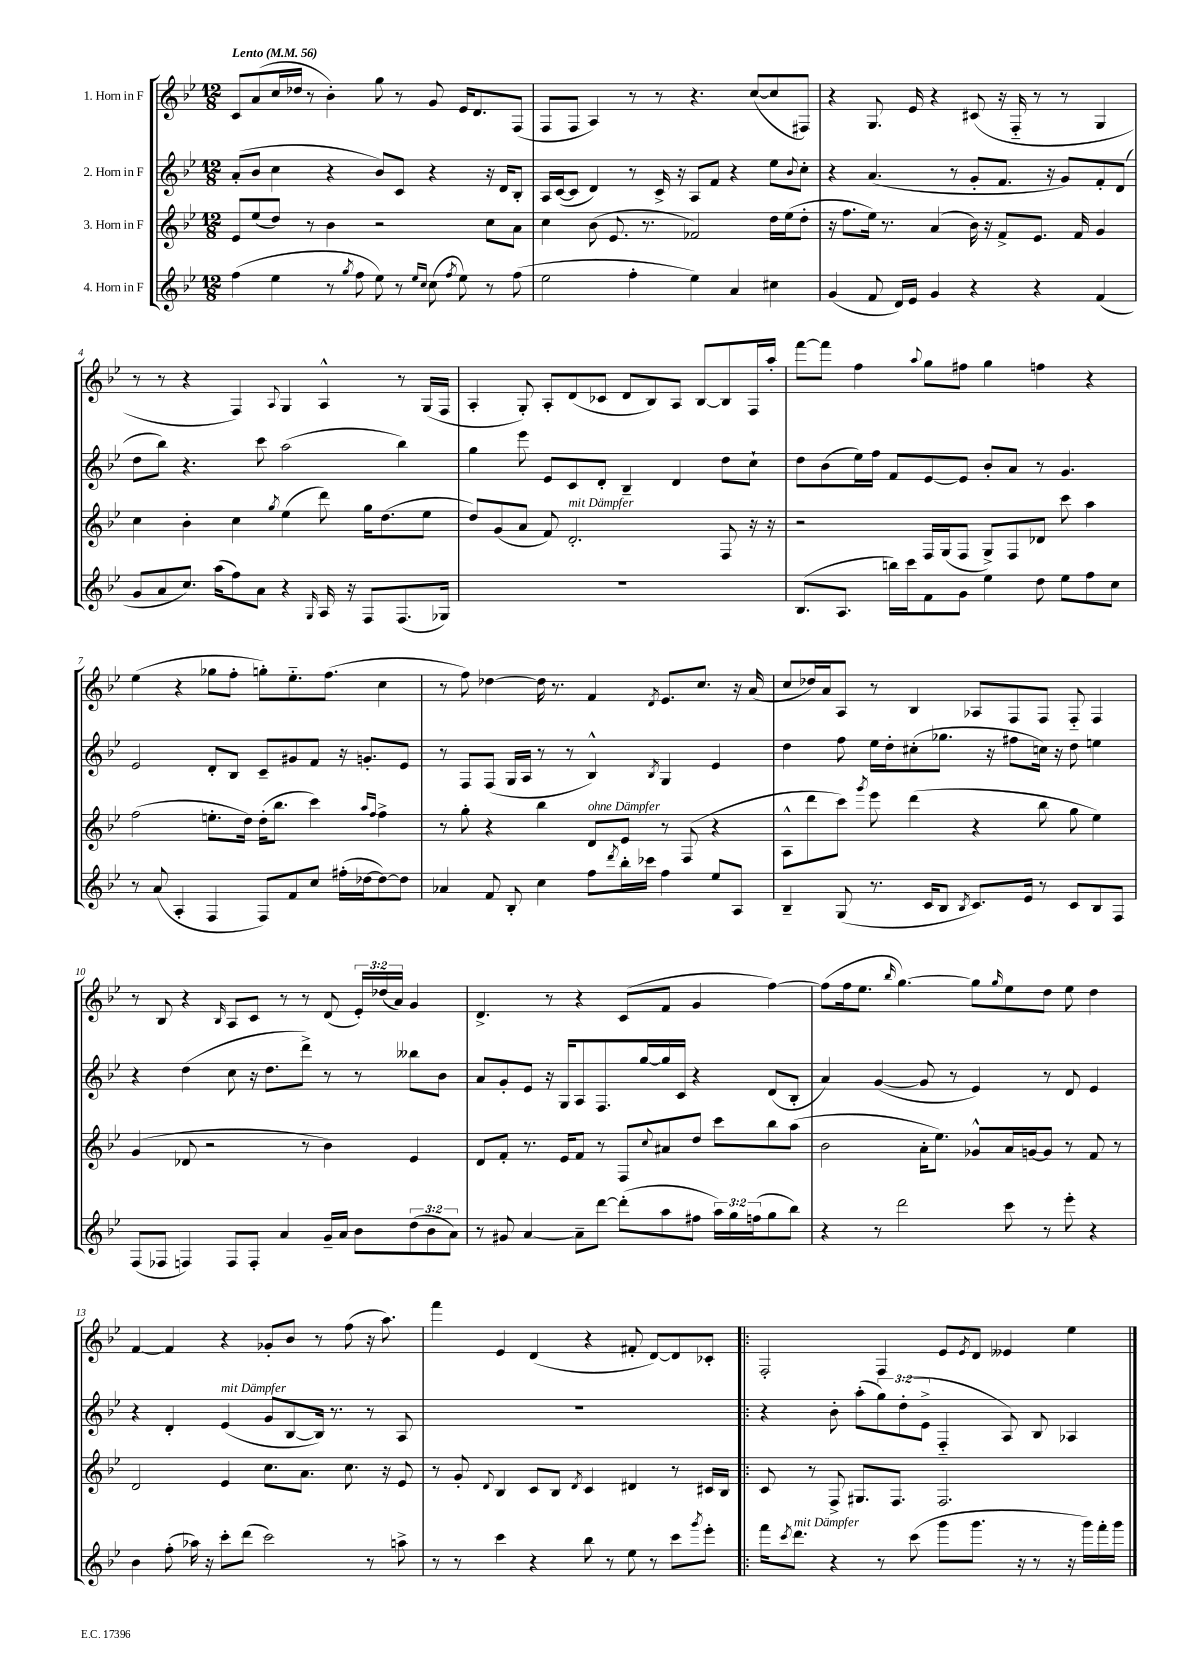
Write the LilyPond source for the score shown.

<<
\new StaffGroup <<
\new Staff = "s0" \with { instrumentName = "1. Horn in F" } {
    \clef treble \key bes \major \numericTimeSignature \time 12/8 \override Staff.TupletNumber.text = #tuplet-number::calc-fraction-text \tempo "Lento" 4 = 56
    c'8 a'8( c''16 des''16 r8 bes'4-.) g''8 r8 g'8 ees'16 d'8. f8( |
    f8 f8 a4) r8 r8 r4. c''8~( c''8 fis8) |
    r4 g8. ees'16 r4 cis'8( r16 f16-_ r8 r8 g4 |
    r8 r8 r4 f4) \appoggiatura { a8 } g4 a4-^ r8 g16( f16 |
    a4-. g8-.) a8-. d'8( ces'8 d'8 bes8) a8 bes8~ bes8 f16 a''16-. |
    f'''8~ f'''8 f''4 \appoggiatura { a''8 } g''8 fis''8 g''4 f''4 r4 |
    ees''4( r4 ges''8 f''8-. g''8-.) ees''8.-_ f''8.( c''4 |
    r8 f''8) des''4~ des''16 r8. f'4 \acciaccatura { d'8 } ees'8. c''8. r16 a'16( |
    c''8 des''16) a'16 a8 r8 bes4 aes8 f8 f8 f8-_ f4 |
    r8 bes8 r4 \grace { bes16 } a8 c'8 r8 r8 d'8( \tuplet 3/2 { ees'16-.) des''16( a'16) } g'4 |
    d'4.-> r8 r4 c'8( f'8 g'4 f''4~) |
    f''8( f''16 ees''8. \grace { bes''16 } g''4.~) g''8 \grace { g''16 } ees''8 d''8 ees''8 d''4 |
    f'4~ f'4 r4 ges'8-. bes'8 r8 f''8( r16 a''8.) |
    f'''4 ees'4 d'4( r4 fis'8-. d'8~) d'8 ces'8-. |
    \bar ".|:" f2-. f4 ees'8 \acciaccatura { ees'8 } d'8 eeses'4 ees''4 \bar "|." |
}
\new Staff = "s1" \with { instrumentName = "2. Horn in F" } {
    \clef treble \key bes \major \numericTimeSignature \time 12/8 \override Staff.TupletNumber.text = #tuplet-number::calc-fraction-text
    a'8-.( bes'8 c''4 r4 bes'8) c'8 r4 r16 d'16 bes8-. |
    a16 c'16~( c'8 d'4) r8 c'16-> r16 a8 f'8 r4 ees''8 \appoggiatura { bes'8 } c''8-. |
    r4 a'4.( r8 g'8-. f'8. r16 g'8) f'8-. d'8( |
    d''8 bes''8) r4. c'''8 a''2( bes''4) |
    g''4 ees'''8 ees'8 c'8 d'8-. bes4-- d'4 d''8 c''8-! |
    d''8 bes'8( ees''16) f''16 f'8 ees'8~ ees'8 bes'8-. a'8 r8 g'4. |
    ees'2 d'8-. bes8 c'8-- gis'8 f'8 r16 g'8.-. ees'8 |
    r8 f8 f8( g16 a16 r8 r8 bes4-^) \acciaccatura { bes8 } g4 ees'4 |
    d''4 f''8 ees''16 d''16-. cis''8-.( ges''8. r16 fis''8 c''16) r16 d''8 e''4 |
    r4 d''4( c''8 r16 d''8. d'''8->) r8 r8 beses''8 bes'8 |
    a'8 g'8-. ees'8 r16 g16 a8 f8. g''16~ g''16 c'16 r4 d'8( bes8-. |
    a'4) g'4~( g'8 r8 ees'4) r8 d'8 ees'4 |
    r4 d'4-. ees'4^\markup { \italic "mit Dämpfer" }( g'8 bes8~ bes16) r8. r8 a8 |
    R1. |
    \bar ".|:" r4 bes'8-. a''8-.( \tuplet 3/2 { g''8) d''8-.( ees'8-> } f4-_ a8) bes8 aes4 \bar "|." |
}
\new Staff = "s2" \with { instrumentName = "3. Horn in F" } {
    \clef treble \key bes \major \numericTimeSignature \time 12/8
    ees'8 ees''8( d''8) r8 bes'4 r2 c''8 a'8 |
    c''4 bes'8( ees'8. r8. fes'2) d''16 ees''16( d''8-. |
    r16 f''8. ees''16) r8. a'4( bes'16) r16 f'8-> ees'8. f'16 g'4 |
    c''4 bes'4-. c''4 \acciaccatura { g''8 } ees''4( d'''8) g''16 d''8.( ees''8 |
    d''8) g'8( a'8 f'8) d'2.-.^\markup { \italic "mit Dämpfer" } f8 r16 r16 |
    r2 f16 g16( f8 g8->) f8 des'8 c'''8 a''4 |
    f''2( e''8.-. d''16) d''16-.( bes''8. c'''4) \grace { a''16 f''16 } f''4-> |
    r8 g''8-. r4 bes''4 d'8^\markup { \italic "ohne Dämpfer" } ees'8 r8 f8( r4 |
    a8-^ d'''8 c'''8) \acciaccatura { g'''8 } ees'''8 d'''4( r4 bes''8 g''8 ees''4) |
    g'4( des'8 r2 r8 bes'4) ees'4 |
    d'8 f'8-. r8. ees'16 f'8 r8 f8 \appoggiatura { c''8 } ais'8 d''8 c'''8 bes''8 a''8( |
    bes'2 a'16-. ees''8.) ges'8-^ a'16 g'16~ g'8 r8 f'8 r8 |
    d'2 ees'4 c''8. a'8. c''8. r16 ees'8 |
    r8 g'8-. \appoggiatura { d'8 } bes4 c'8 bes8 \acciaccatura { d'8 } c'4 dis'4 r8 cis'16 bes16 |
    \bar ".|:" c'8 r8 f8-> gis8. f8. f2. \bar "|." |
}
\new Staff = "s3" \with { instrumentName = "4. Horn in F" } {
    \clef treble \key bes \major \numericTimeSignature \time 12/8 \override Staff.TupletNumber.text = #tuplet-number::calc-fraction-text
    f''4( ees''4 r8 \acciaccatura { g''8 } f''8 ees''8) r8 \grace { ees''16 c''16 } c''8( \acciaccatura { f''8 } ees''8) r8 f''8( |
    ees''2 f''4-. ees''4) a'4 cis''4 |
    g'4( f'8 d'16) ees'16 g'4 r4 r4 f'4( |
    g'8 a'8 c''8.) a''16( f''8) a'8 r4 \grace { g16 } a16 r16 f8 f8.( ges16) |
    R1. |
    bes8.( a8. b''16) c'''16 f'8 g'8 ees''4 d''8 ees''8 f''8 c''8 |
    r8 a'8( a4-. f4 f8) f'8 c''8 fis''16-.( des''16~ des''8~) des''8 |
    aes'4 f'8 bes8-. c''4 f''8 \acciaccatura { d'''8 } bes''16-. ces'''16 f''4 ees''8 a8 |
    bes4-- g8( r8. c'16 bes8 \acciaccatura { bes8 } c'8.) ees'16 r8 c'8 bes8 f8 |
    f8( fes8 f4) f8 f8-. a'4 g'16-- a'16 bes'8 \tuplet 3/2 { d''8( bes'8 a'8) } |
    r8 gis'8 a'4~ a'8-- d'''8~ d'''8-.( a''8 fis''8 \tuplet 3/2 { a''16) g''16 f''16( } g''8 bes''8) |
    r4 r8 d'''2 c'''8 r8 ees'''8-. r4 |
    bes'4 f''8-.( aes''16) r16 c'''8-. d'''8( c'''2) r8 a''8-> |
    r8 r8 c'''4 r4 bes''8 r8 ees''8 r8 c'''8 \acciaccatura { g'''8 } ees'''8-. |
    \bar ".|:" f'''16 \acciaccatura { c'''8 } d'''8.^\markup { \italic "mit Dämpfer" } r4 r8 c'''8( g'''8 g'''8. r16 r8 r16 g'''16) f'''16-. g'''16 \bar "|." |
}
>>
>>
